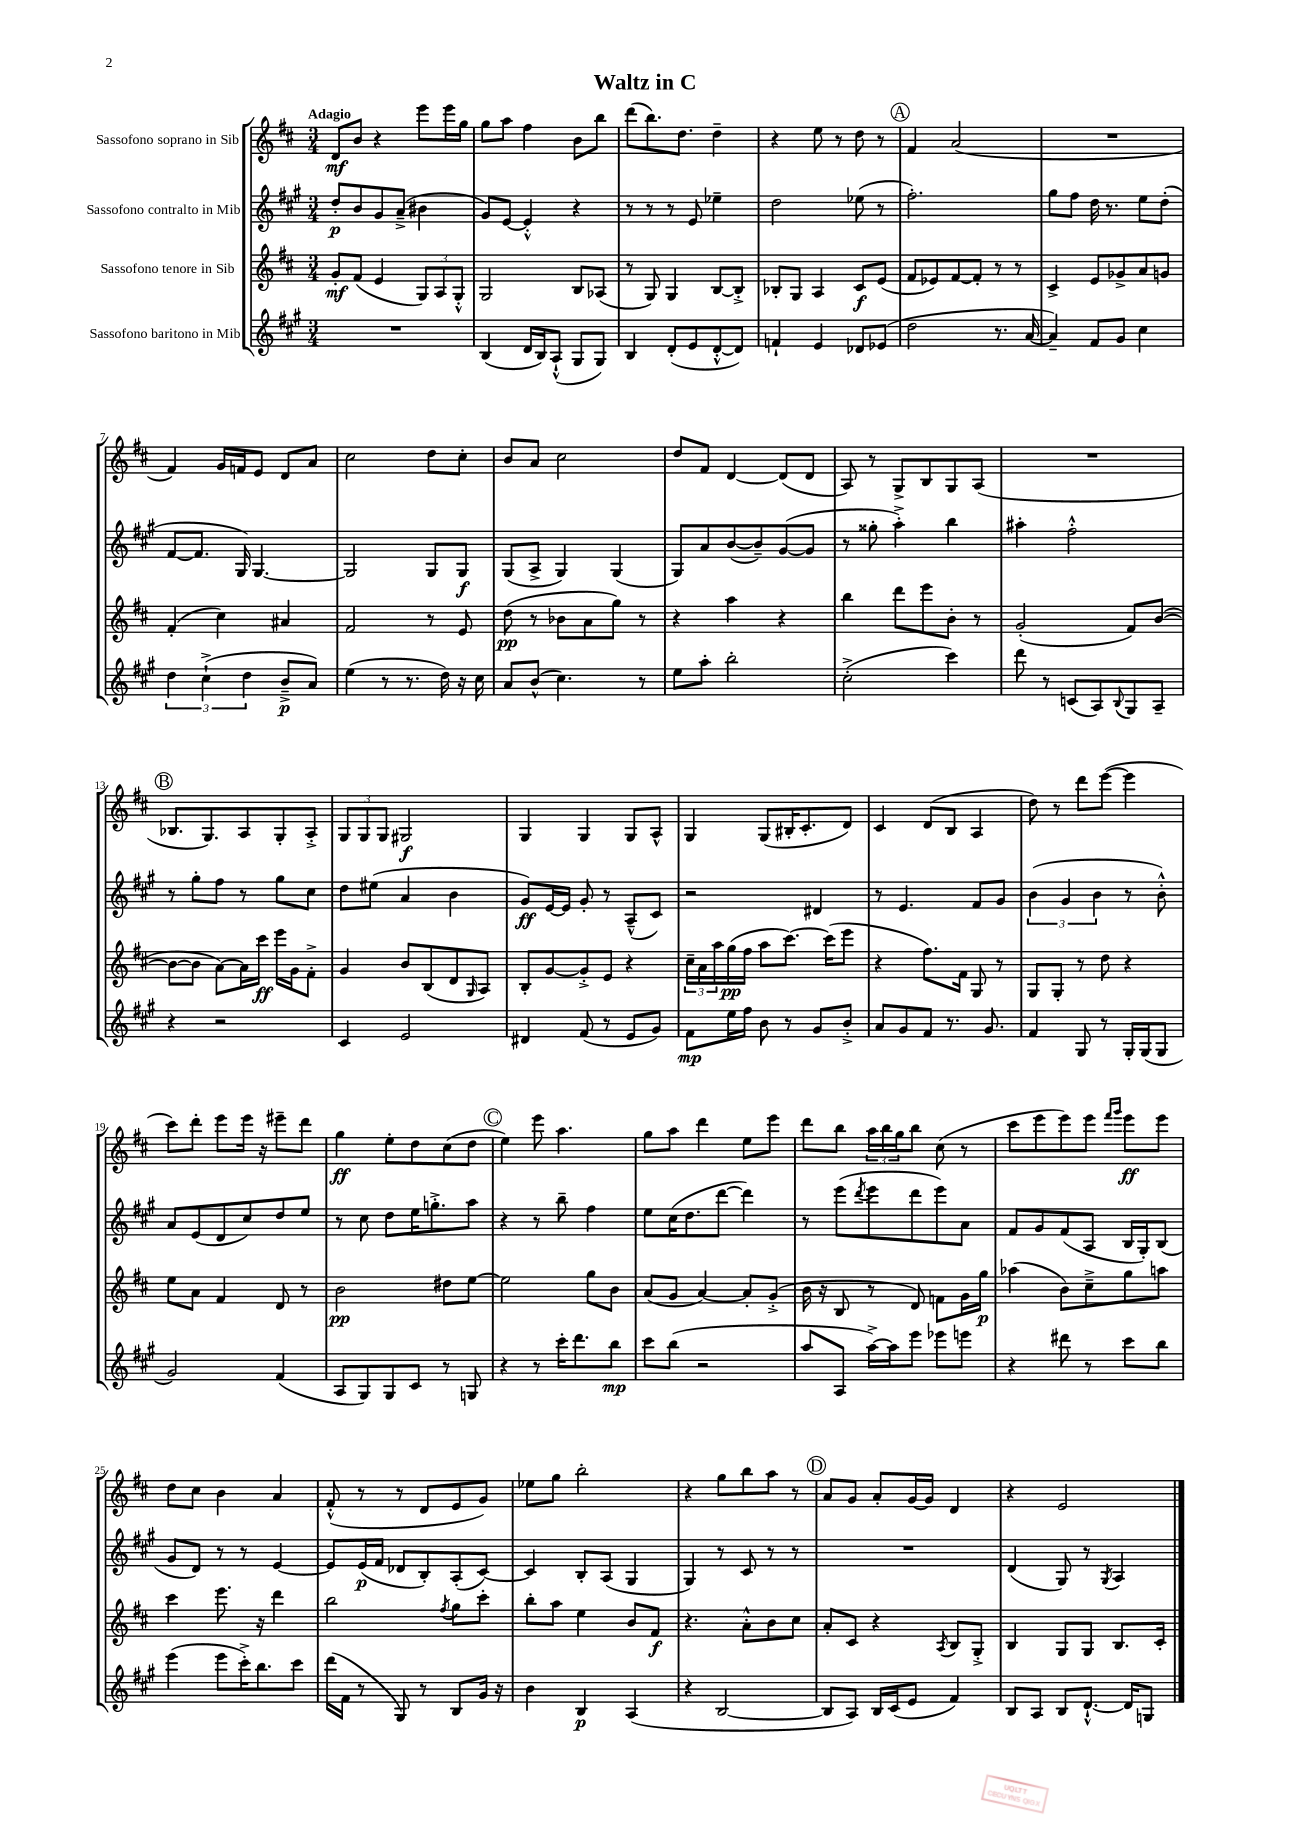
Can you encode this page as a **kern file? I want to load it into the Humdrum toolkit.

**kern	**kern	**kern	**kern
*staff4	*staff3	*staff2	*staff1
*clefG2	*clefG2	*clefG2	*clefG2
*k[f#c#g#]	*k[f#c#]	*k[f#c#g#]	*k[f#c#]
*M3/4	*M3/4	*M3/4	*M3/4
2.r	8g'	8dd'	8d
.	(8f#	8b	8b
.	4e	8g#	4r
.	.	(8a~^	.
.	12G)	4b#	8eee
.	12A	.	.
.	.	.	16eee
.	12G'^^	.	.
.	.	.	16gg
=	=	=	=
(4B	2G	8g#)	8gg
.	.	[8e	8aa
16d	.	4e'^^]	4ff#
16B)	.	.	.
(8A`^^	.	.	.
8G#	8B	4r	8b
8G#)	(8A-	.	8bb
=	=	=	=
4B	8r	8r	(8ddd
.	8G)	8r	8.bb)
(8d'	4G	8r	.
.	.	.	8.dd
8e	.	8e	.
[8d'^^	[8B	4ee-~	4dd~
8d])	8B'^]	.	.
=	=	=	=
4f`	8B-'	2dd	4r
.	8G	.	.
4e	4A	.	8ee
.	.	.	8r
8d-	8c#	(8ee-	8dd
(8e-	(8e	8r	8r
=	=	=	=
2dd	8f#	2.ff#')	4f#
.	8e-)	.	.
.	[8f#	.	(2a
.	8f#']	.	.
8.r	8r	.	.
.	8r	.	.
[16a	.	.	.
=	=	=	=
4a~])	4c#^	8gg#	2.r
.	.	8ff#	.
8f#	8e	16dd	.
.	.	8.r	.
8g#	8g-^	.	.
4cc#	8a	8ee	.
.	8g	(8dd'	.
=	=	=	=
6dd	(4f#'	[8f#	4f#)
.	.	8.f#]	.
(6cc#`^	.	.	.
.	4cc#)	.	16g
.	.	16G#)	16f
6dd	.	.	.
.	.	[4.G#	8e
8b~^	4a#	.	8d
8a)	.	.	8a
=	=	=	=
(4ee	2f#	2G#]	2cc#
8r	.	.	.
8.r	.	.	.
.	8r	8G#	8dd
16dd)	.	.	.
16r	8e	8G#	8cc#'
16cc#	.	.	.
=	=	=	=
8a	(8dd	(8G#	8b
(8b^^	8r	8A^	8a
4.cc#)	8b-	4G#)	2cc#
.	8a	.	.
.	8gg)	(4G#	.
8r	8r	.	.
=	=	=	=
8ee	4r	8G#)	8dd
8aa'	.	8a	8f#
2bb'	4aa	([8b	[4d
.	.	8b~])	.
.	4r	([8g#	(8d]
.	.	8g#]	8d
=	=	=	=
(2cc#'^	4bb	8r	8A)
.	.	8gg##'	8r
.	8ddd	4aa'^)	8G^
.	8eee	.	8B
4ccc#)	8b'	4bb	8G
.	8r	.	(8A
=	=	=	=
8ddd	(2g'	4aa#'	2.r
8r	.	.	.
(8c	.	2ff#'^^	.
8A)	.	.	.
8qqB	.	.	.
8G#	8f#)	.	.
8A~	([8b	.	.
=	=	=	=
4r	8b_	8r	8.B-
.	8b]	8gg#'	.
.	.	.	8.G)
2r	[8a)	8ff#	.
.	16a]	8r	8A
.	16ccc#	.	.
.	16eee	8gg#	8G'
.	16g	.	.
.	8f#'^	8cc#	8A'^
=	=	=	=
4c#	4g	8dd	12G
.	.	.	12G
.	.	(8ee#	.
.	.	.	12G
2e	8b	4a	2G#
.	(8B	.	.
.	8d	4b	.
.	16qqG	.	.
.	8A)	.	.
=	=	=	=
4d#	8B'	8g#)	4G
.	[8g	[16e	.
.	.	16e]	.
(8f#	8g'^]	8g#'	4G
8r	8e	8r	.
8e	4r	(8A~^^	8G
8g#)	.	8c#)	8A^^
=	=	=	=
8f#	24cc#~	2r	4G
.	24a	.	.
.	24aa	.	.
16ee	(16gg	.	.
16ff#	16ff#	.	.
8b	8aa	.	(8G
8r	[8.ccc#)	.	16B#'
.	.	.	8.c#'
8g#	.	4d#	.
.	(16ccc#]	.	.
8b'^	8eee	.	8d)
=	=	=	=
8a	4r	8r	4c#
8g#	.	4.e	.
8f#	8.ff#)	.	(8d
8.r	.	.	8B
.	16f#	.	.
.	8G	8f#	4A
8.g#	.	.	.
.	8r	8g#	.
=	=	=	=
4f#	8G	(6b	8dd)
.	8G'	.	8r
.	.	6g#	.
8G#	8r	.	8ddd
.	.	6b	.
8r	8dd	.	([8eee
16G#'	4r	8r	4eee]
(16G#	.	.	.
8G#	.	8b'^^)	.
=	=	=	=
2g#)	8ee	8a	8ccc#)
.	8a	(8e	8ddd'
.	4f#	8d	8eee
.	.	8cc#)	16eee
.	.	.	16r
(4f#	8d	8dd	8eee#~
.	8r	8ee	8ddd
=	=	=	=
8A	2b	8r	4gg
8G#)	.	8cc#	.
8G#	.	8dd	8ee'
8c#	.	16ee	8dd
.	.	8.gg'^	.
8r	8dd#	.	(8cc#
8G	[8ee	8aa	8dd
=	=	=	=
4r	2ee]	4r	4ee)
8r	.	8r	8eee
16ccc#'	.	8bb~	4.aa
8.ddd	.	.	.
.	8gg	4ff#	.
8bb	8b	.	.
=	=	=	=
8ccc#	(8a	8ee	8gg
(8bb	8g	(16cc#	8aa
.	.	8.dd	.
2r	[4a)	.	4ddd
.	.	[8ddd	.
.	8a']	4ddd])	8ee
.	(8g'^	.	8eee
=	=	=	=
8aa	16b	8r	8ddd
.	16r	.	.
8A	8B	(8eee	8bb
.	.	8qddd	.
[16aa^)	8r	8eee	24aa
.	.	.	24bb
16aa]	.	.	.
.	.	.	24gg
8eee	8d)	8ddd	8bb
8eee-	8f	8eee)	(8cc#
8eee	16g	8a	8r
.	16gg	.	.
=	=	=	=
4r	(4aa-	8f#	8ccc#
.	.	8g#	8eee
8ddd#	8b)	(8f#	8eee)
8r	8cc#~^	8A	8eee
.	.	.	16qqfff#
.	.	.	16qqggg
8ccc#	8gg	16B	8eee
.	.	16G#')	.
8bb	8aa	(8B	8eee
=	=	=	=
(4eee	4ccc#	8g#	8dd
.	.	8d)	8cc#
8eee	8.eee	8r	4b
16ccc#'^)	.	8r	.
8.bb	16r	.	.
.	4ddd	[4e	4a
8ccc#	.	.	.
=	=	=	=
(16ddd	2bb	8e]	(8f#'^^
16f#	.	.	.
8r	.	(16e	8r
.	.	16f#	.
8G#)	.	8d-	8r
8r	.	8B')	8d
.	8qff#	.	.
8B	8gg	(8A'	8e
16g#	8ccc#'	[8c#)	8g)
16r	.	.	.
=	=	=	=
4b	8bb'	4c#]	8ee-
.	8aa	.	8gg
4B	4ee	8B'	2bb'
.	.	(8A	.
(4A	8b	4G#	.
.	8f#	.	.
=	=	=	=
4r	4.r	4G#)	4r
[2B	.	8r	8gg
.	8a'^^	8c#	8bb
.	8b	8r	8aa
.	8cc#	8r	8r
=	=	=	=
8B]	8a'	2.r	8a
8A)	8c#	.	8g
16B	4r	.	8a'
(16c#	.	.	.
8e	.	.	[16g
.	.	.	16g]
.	8qA	.	.
4f#)	8B	.	4d
.	8G'^	.	.
=	=	=	=
8B	4B	(4d	4r
8A	.	.	.
8B	8G	8G#)	2e
[8.d`^^	8G	8r	.
.	.	8qG#	.
.	8.B	4A	.
16d]	.	.	.
8G	.	.	.
.	16c#'	.	.
==	==	==	==
*-	*-	*-	*-
